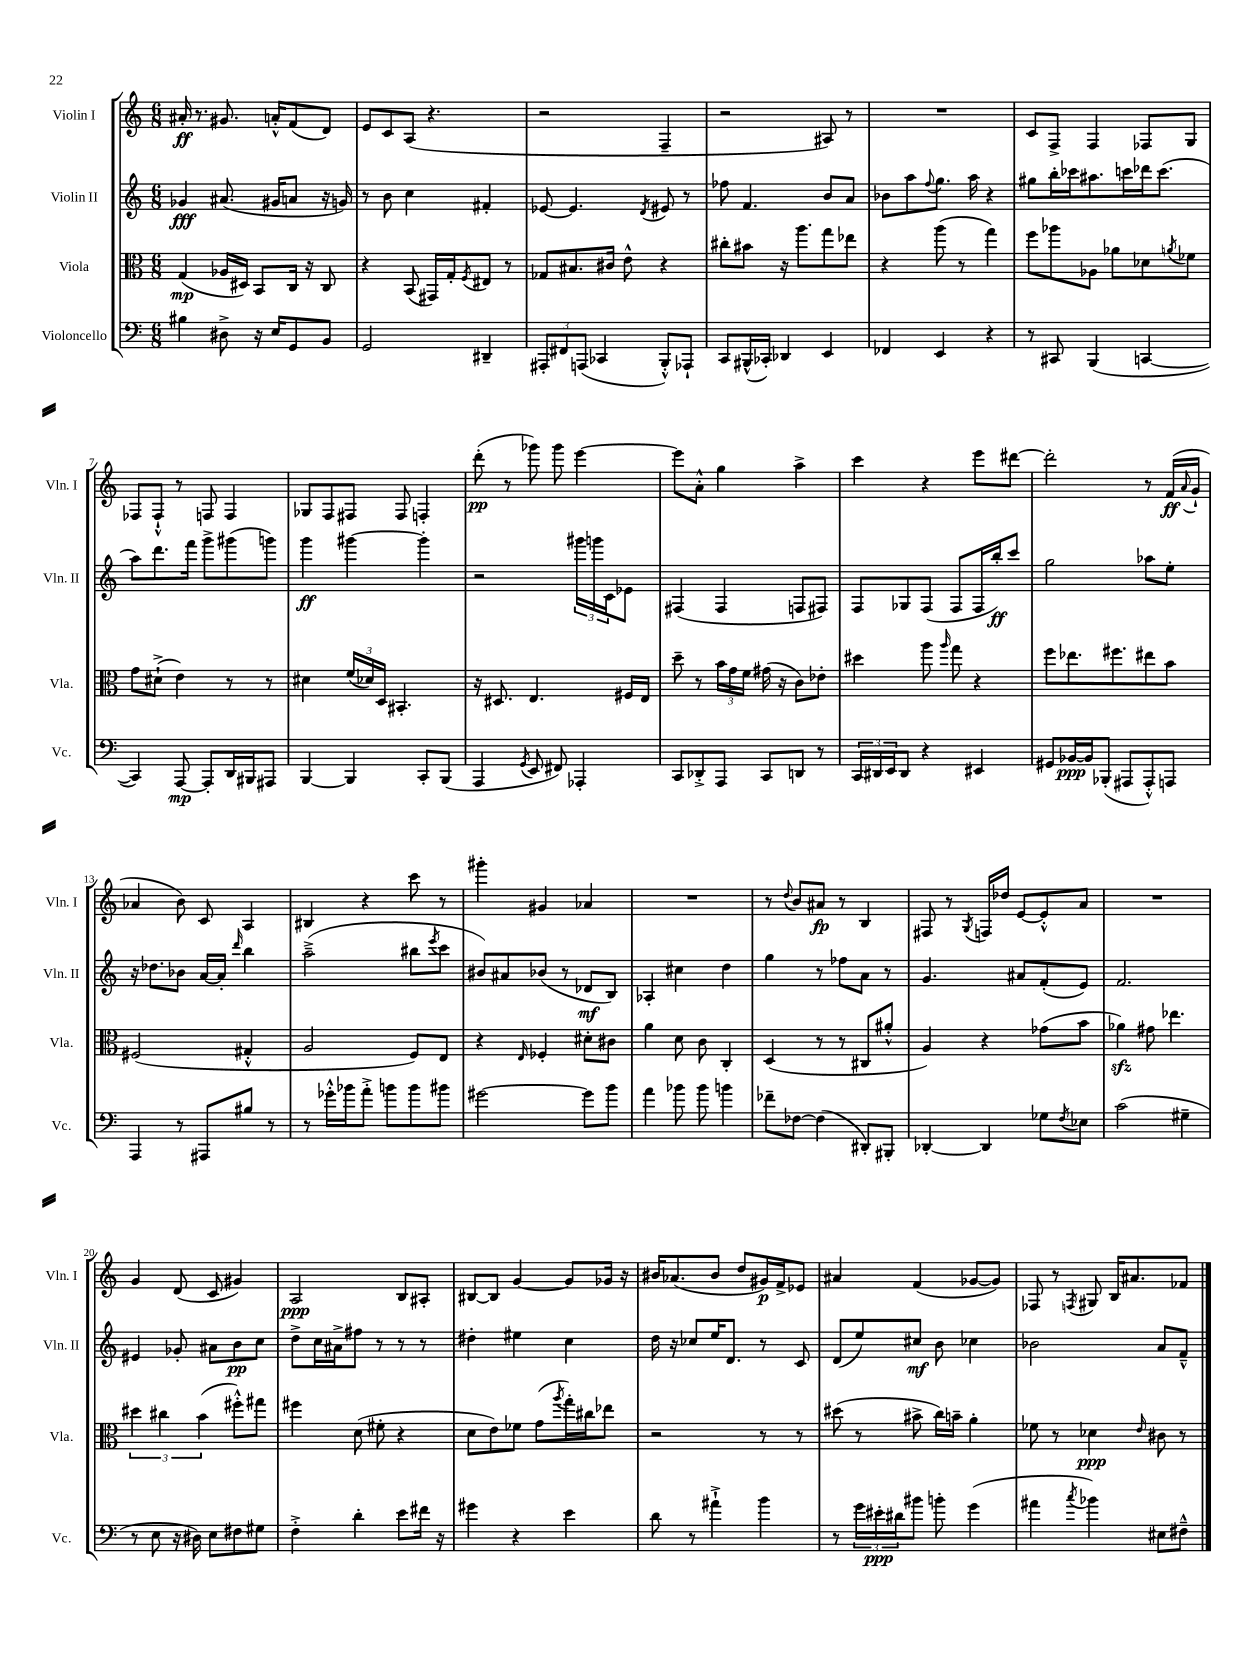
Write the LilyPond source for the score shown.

<<
\new StaffGroup <<
\new Staff = "s0" \with { instrumentName = "Violin I" shortInstrumentName = "Vln. I" } {
    \clef treble \key c \major \numericTimeSignature \time 6/8
    ais'16-.\ff r8. gis'8. a'16-.-^ f'8( d'8) |
    e'8 c'8 a8( r4. |
    r2 f4-- |
    r2 ais8) r8 |
    R2. |
    c'8 f8-> f4 fes8 g8 |
    fes8 fes8-!-^ r8 f8 f4 |
    ges8 f8 fis8 fis8 f4-. |
    d'''8-.\pp( r8 ges'''8) ges'''8 e'''4~ |
    e'''8 a'8-.-^ g''4 a''4-> |
    c'''4 r4 e'''8 dis'''8~ |
    dis'''2-. r8 f'16\ff( \appoggiatura { a'8 } g'16-! |
    aes'4 b'8) c'8 a4 |
    bis4 r4 c'''8 r8 |
    gis'''4-. gis'4 aes'4 |
    R2. |
    r8 \appoggiatura { d''8 } b'8 ais'8\fp r8 b4 |
    fis8 r8 \acciaccatura { g8 } f16 des''16 e'8~ e'8-.-^ a'8 |
    R2. |
    g'4 d'8( c'8 gis'4) |
    a2\ppp b8 ais8-. |
    bis8~ bis8 g'4~ g'8 ges'16 r16 |
    bis'16 aes'8.( bis'8 d''8 gis'16\p) f'16-> ees'8 |
    ais'4 f'4( ges'8~ ges'8) |
    fes8 r8 \acciaccatura { f8 } gis8 b16 ais'8. fes'8 \bar "|." |
}
\new Staff = "s1" \with { instrumentName = "Violin II" shortInstrumentName = "Vln. II" } {
    \clef treble \key c \major \numericTimeSignature \time 6/8
    ges'4\fff ais'8.( gis'16 a'8 r16 g'16) |
    r8 b'8 c''4 fis'4-. |
    ees'8~ ees'4. \acciaccatura { d'8 } eis'8 r8 |
    fes''8 f'4. b'8 a'8 |
    bes'8 a''8 \appoggiatura { f''8 } g''8. a''16 r4 |
    gis''8 b''16-. ces'''16 ais''8. c'''16 des'''16 c'''8.( |
    a''8) d'''8. f'''16 g'''8-> gis'''8( g'''8) |
    g'''4\ff gis'''4~ gis'''4-. |
    r2 \tuplet 3/2 { gis'''16 g'''16 c'16 } ees'8 |
    fis4( fis4 f8 fis8) |
    f8 ges8 f8( f8 f16 b''16-.\ff) c'''8 |
    g''2 aes''8 e''8-. |
    r16 des''8. bes'8 a'16~ a'16-. \grace { d'''16 } b''4 |
    a''2--->( bis''8 \acciaccatura { e'''8 } c'''8 |
    bis'8) ais'8 bes'8( r8 des'8\mf b8) |
    aes4-. cis''4 d''4 |
    g''4 r8 fes''8 a'8 r8 |
    g'4. ais'8 f'8-.( e'8) |
    f'2. |
    eis'4 ges'8-. ais'8 b'8\pp c''8 |
    d''8-> c''16 ais'16-> fis''8 r8 r8 r8 |
    dis''4-. eis''4 c''4 |
    d''16 r16 ces''8 e''16 d'8. r8 c'8 |
    d'8( e''8) cis''8\mf b'8 ces''4 |
    bes'2 a'8 f'8---^ \bar "|." |
}
\new Staff = "s2" \with { instrumentName = "Viola" shortInstrumentName = "Vla." } {
    \clef alto \key c \major \numericTimeSignature \time 6/8
    g4\mp( aes16 dis16) b,8 c16 r16 c8 |
    r4 b,8( gis,16) g16-. \acciaccatura { f8 } eis8 r8 |
    ges8 bis8. cis'16 e'8-^ r4 |
    cis''8-. bis'8 r16 a''8. g''8 ees''8 |
    r4 a''8( r8 g''4) |
    f''8 aes''8 aes8 aes'8 des'8 \acciaccatura { a'8 } fes'8 |
    g'8 dis'8-!->( e'4) r8 r8 |
    dis'4 \tuplet 3/2 { f'16( des'16) d16 } bis,4.-. |
    r16 dis8. e4. fis16 e16 |
    d''8-- r8 \tuplet 3/2 { b'16 g'16 f'16 } gis'16( r16 c'8) ees'8-. |
    dis''4 a''8 \grace { a''16 } g''8 r4 |
    f''8 ees''8. fis''8. eis''8 b'8 |
    fis2( gis4-.-^ |
    a2 f8) e8 |
    r4 \grace { e16 } fes4-. dis'8-. cis'8 |
    a'4 d'8 c'8 c4-. |
    d4( r8 r8 cis8 ais'8-.-^ |
    a4) r4 ges'8( b'8 |
    aes'4\sfz) gis'8 ees''4. |
    \tuplet 3/2 { dis''4 cis''4 b'4( } fis''8-.-^) gis''8 |
    fis''4 d'8( fis'8-. r4 |
    d'8 e'8) fes'8 g'8( \acciaccatura { a''8 } g''16-.) cis''16 ees''8 |
    r2 r8 r8 |
    dis''8( r8 bis'8-> c''16) b'16-- a'4-. |
    fes'8 r8 des'4\ppp \grace { e'16 } cis'8 r8 \bar "|." |
}
\new Staff = "s3" \with { instrumentName = "Violoncello" shortInstrumentName = "Vc." } {
    \clef bass \key c \major \numericTimeSignature \time 6/8
    bis4 dis8-> r16 e16 g,8 b,8 |
    g,2 dis,4-- |
    \tuplet 3/2 { ais,,8-. fis,8 a,,8( } ces,4 b,,8-.-^) aes,,8-! |
    c,8 bis,,16-^( ces,16-.) des,4 e,4 |
    fes,4 e,4 r4 |
    r8 cis,8 b,,4( c,4~ |
    c,4) a,,8~\mp a,,8-. d,16 bis,,16 ais,,8 |
    b,,4~ b,,4 c,8-. b,,8( |
    a,,4 \acciaccatura { g,8 } e,8 fis,8) aes,,4-. |
    c,8 des,8-.-> a,,8 c,8 d,8 r8 |
    \tuplet 3/2 { c,16 dis,16 e,16 } dis,8 r4 eis,4 |
    gis,8 bes,16~\ppp bes,16 bes,,8-.( ais,,8 ais,,8-.-^) a,,8 |
    a,,4 r8 ais,,8 bis8 r8 |
    r8 ges'16-.-^ bes'16 a'8-.-> b'8 b'8 bis'8 |
    gis'2~ gis'8 b'8 |
    a'4 bes'8 bes'8 b'4 |
    fes'8-- fes8~ fes4( dis,8-.) bis,,8-. |
    des,4~-. des,4 ges8 \acciaccatura { f8 } ees8 |
    c'2( gis4-- |
    r8 e8 r16 dis16) e8 fis8 gis8 |
    f4-.-> d'4-. e'8 fis'16 r16 |
    gis'4 r4 e'4 |
    d'8 r8 ais'4-!-> b'4 |
    r8 \tuplet 3/2 { g'16 eis'16-.\ppp dis'16 } bis'8 b'8-. g'4( |
    ais'4 \acciaccatura { c''8 } bes'4) eis8 fis8---^ \bar "|." |
}
>>
>>
